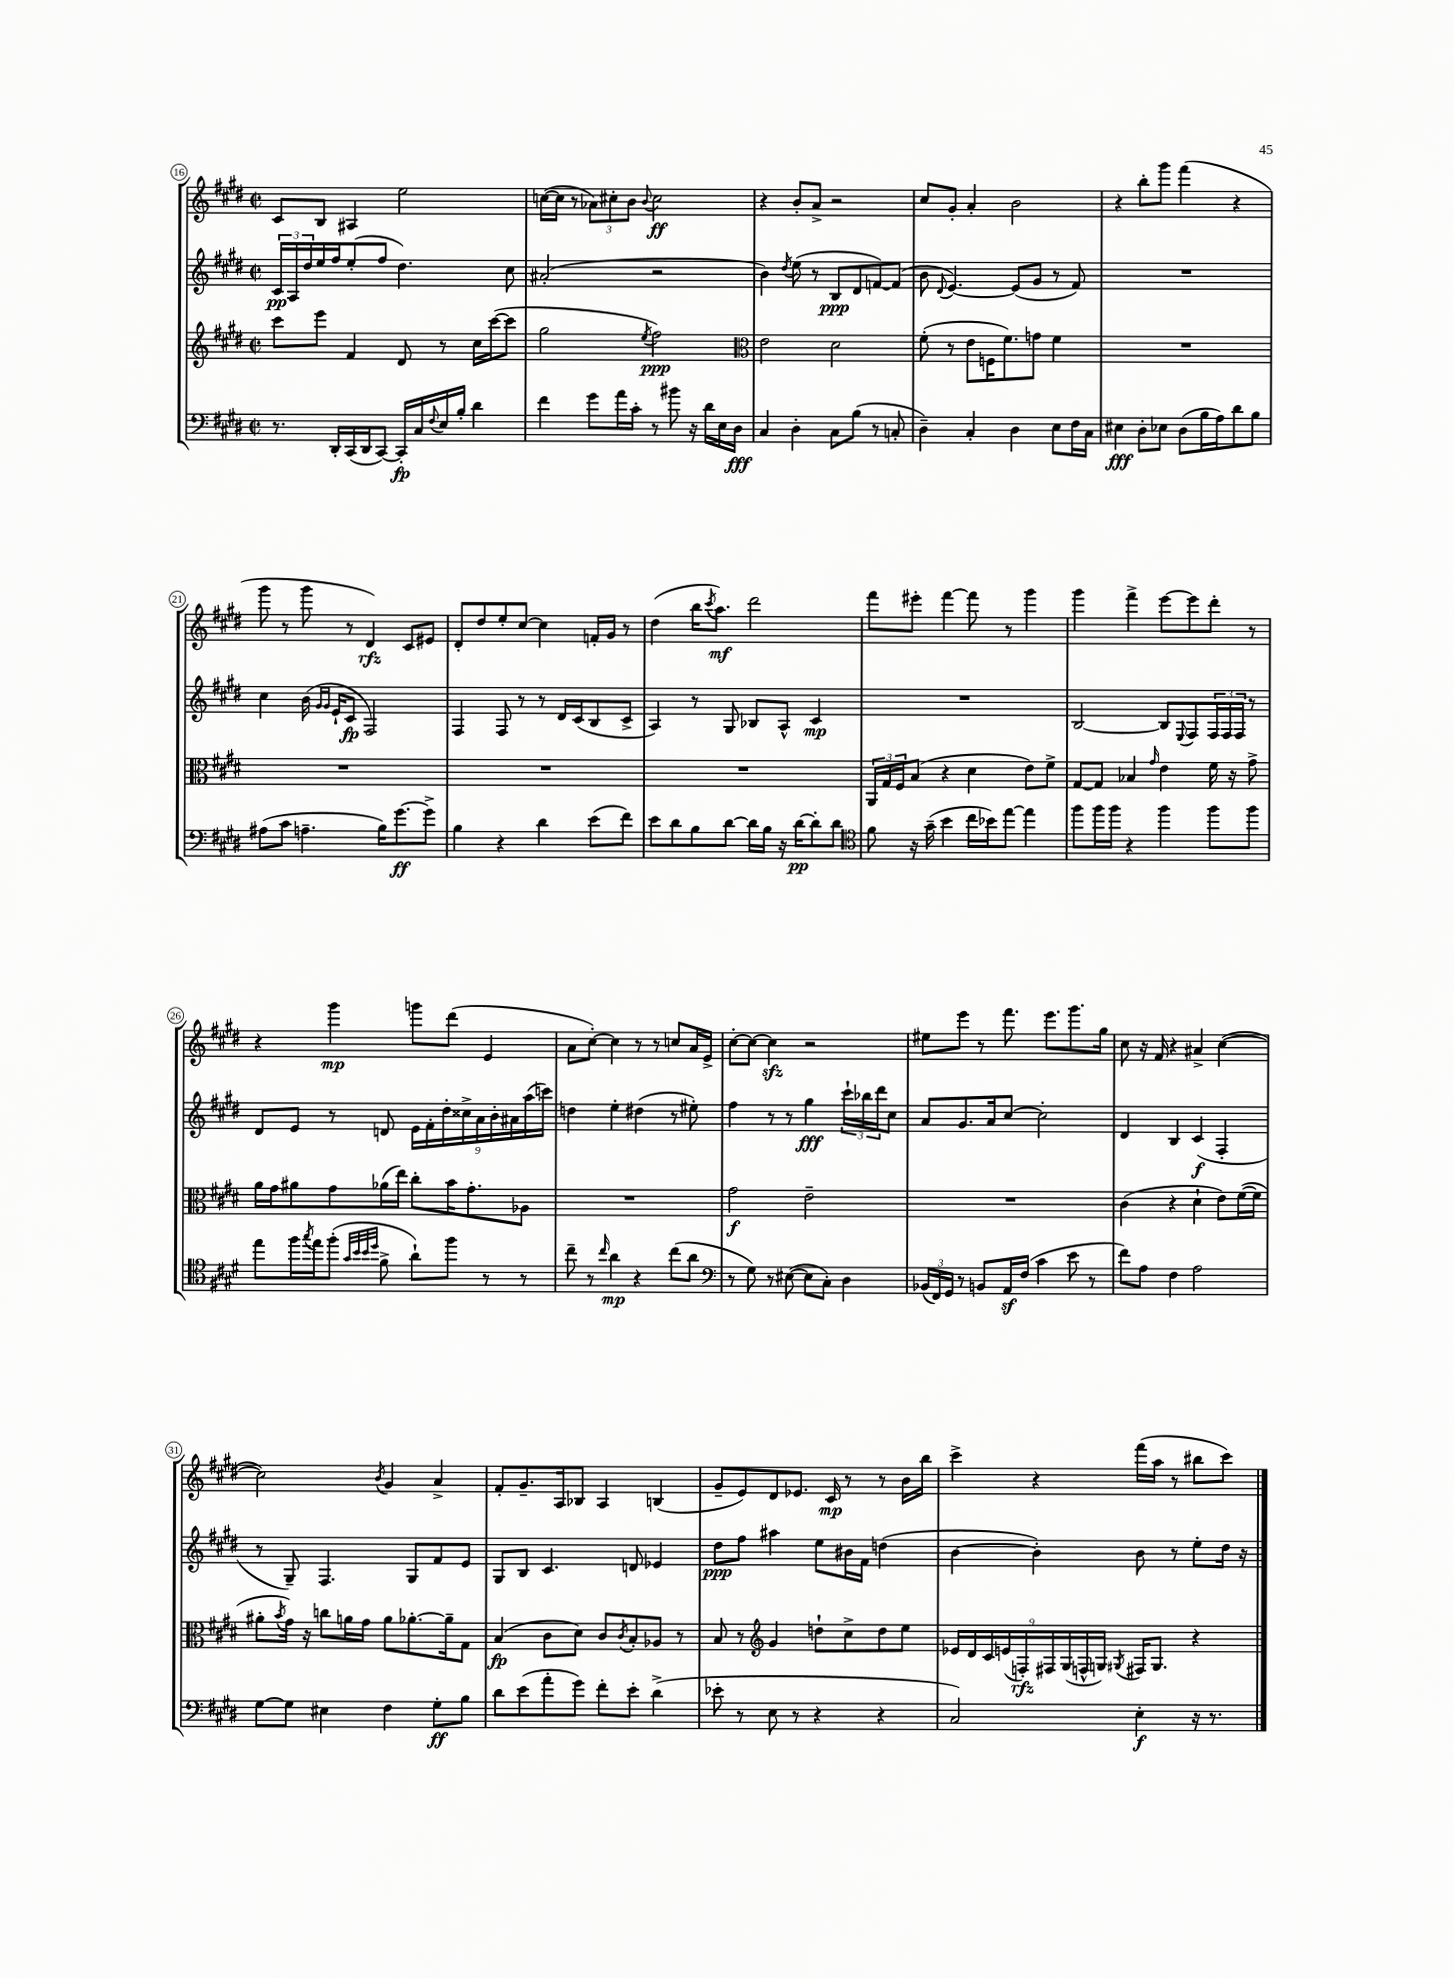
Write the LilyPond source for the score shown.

<<
\new StaffGroup <<
\new Staff = "s0" {
    \clef treble \key e \major \defaultTimeSignature \time 2/2
    cis'8 b8 ais4 e''2 |
    c''16~( c''16 r8 \tuplet 3/2 { aes'8) cis''8-. b'8 } \appoggiatura { b'8 } cis''2\ff |
    r4 b'8-. a'8-> r2 |
    cis''8 gis'8-. a'4-. b'2 |
    r4 b''8-. gis'''8 fis'''4( r4 |
    gis'''8 r8 gis'''8 r8 dis'4\rfz) cis'8 eis'8 |
    dis'8-. dis''8 e''8-. cis''8~ cis''4 f'16-. gis'16 r8 |
    dis''4( b''16 \acciaccatura { cis'''8 } a''8.\mf) dis'''2 |
    fis'''8 eis'''8-. fis'''4~ fis'''8 r8 gis'''4 |
    gis'''4 fis'''4-> e'''8~ e'''8 dis'''8-. r8 |
    r4 gis'''4\mp g'''8 dis'''8( e'4 |
    a'8 cis''8~-.) cis''4 r8 r8 c''8 a'16 e'16-> |
    cis''8~-. cis''8~ cis''4\sfz r2 |
    eis''8 e'''8 r8 fis'''8. e'''8. gis'''8. gis''16 |
    cis''8 r16 fis'16 r4 ais'4-> cis''4~( |
    cis''2) \acciaccatura { b'8 } gis'4 a'4-> |
    fis'8-. gis'8.-- a16 bes8 a4 b4( |
    gis'8-- e'8) dis'8 ees'8. cis'16\mp r8 r8 b'16 b''16 |
    cis'''4-> r4 fis'''16( a''16 r8 bis''8 cis'''8) \bar "|." |
}
\new Staff = "s1" {
    \clef treble \key e \major \defaultTimeSignature \time 2/2
    \tuplet 3/2 { cis'16\pp a16 dis''16 } e''16 fis''16 e''8-.( fis''8 dis''4.) cis''8 |
    ais'2-.( r2 |
    b'4) \acciaccatura { dis''8 } e''8( r8 b8\ppp dis'8 f'8~) f'8( |
    b'8 \appoggiatura { dis'8 } e'4.~) e'8( gis'8 r8 fis'8) |
    R1 |
    cis''4 b'16( \grace { gis'16 gis'16 } e'16-! cis'8\fp fis2) |
    fis4 fis8 r8 r8 dis'16 cis'16( b8 cis'8-> |
    a4) r8 gis8 bes8 a8-^ cis'4\mp |
    R1 |
    b2~ b8 \appoggiatura { e8 } fis8 \tuplet 3/2 { fis16 fis16 fis16 } r8 |
    dis'8 e'8 r8 d'8 \tuplet 9/8 { e'16 fis'16-. dis''16-. cisis''16-> a'16 b'16-. ais'16 a''16( c'''16) } |
    d''4 e''4-. dis''4( r8 eis''8-.) |
    fis''4 r8 r8 gis''4\fff \tuplet 3/2 { cis'''16-! bes''16 dis'''16 } cis''8 |
    a'8 gis'8. a'16 cis''8~ cis''2-. |
    dis'4 b4 cis'4\f( fis4-. |
    r8 gis8--) fis4. gis8 fis'8 e'8 |
    gis8 b8 cis'4. d'8 ees'4 |
    dis''8\ppp fis''8 ais''4 e''8 bis'16 fis'16 d''4( |
    b'4~ b'4-.) b'8 r8 e''8-. dis''16 r16 \bar "|." |
}
\new Staff = "s2" {
    \clef treble \key e \major \defaultTimeSignature \time 2/2
    cis'''8 e'''8 fis'4 dis'8 r8 cis''16 cis'''16~( cis'''8 |
    gis''2 \acciaccatura { e''8 } fis''2\ppp) |
    \clef alto e'2 dis'2 |
    fis'8-.( r8 e'8 f16 fis'8.) g'8 fis'4 |
    R1 |
    R1 |
    R1 |
    R1 |
    \tuplet 3/2 { a,16 gis16 fis16 } b8( r4 dis'4 e'8) fis'8-> |
    gis8~ gis8 bes4 \grace { gis'16 } e'4 fis'16 r16 gis'8-> |
    a'16 gis'16 ais'8 gis'8 aes'16( e''16) cis''8-. b'16 gis'8.-. aes8 |
    R1 |
    gis'2\f e'2-- |
    R1 |
    cis'4( r4 dis'4-! e'8) fis'16~( fis'16 |
    ais'8-. \acciaccatura { b'8 } gis'16) r16 c''8 a'16 gis'16 a'8 aes'8.~-. aes'16-- gis8 |
    b4\fp( cis'8 dis'8) cis'8 \acciaccatura { cis'8 } b8-. aes8 r8 |
    b8 r8 \clef treble gis'4 d''8-! cis''8-> d''8 e''8 |
    \tuplet 9/8 { ees'16 dis'16 cis'16 e'16( f16-.\rfz) fis16 gis16( f16-^ g16) } \acciaccatura { gis8 } fis16 gis8. r4 \bar "|." |
}
\new Staff = "s3" {
    \clef bass \key e \major \defaultTimeSignature \time 2/2
    r8. dis,16-. cis,16( dis,16 cis,8~) cis,16-.\fp cis16 \appoggiatura { fis8 } e16 b16-. dis'4 |
    fis'4 gis'8 a'16 cis'16-. r8 bis'8 r16 dis'16 e16 dis16\fff |
    cis4 dis4-. cis8 b8( r8 c8-. |
    dis4--) cis4-. dis4 e8 fis16 cis16 |
    eis4\fff dis8-. ees8 dis8( b16 a16) dis'8 b8 |
    ais8( cis'8 a4.-- b16) gis'8.~\ff gis'8-> |
    b4 r4 dis'4 e'8( fis'8) |
    e'8 dis'8 b8 dis'8~ dis'16 b16 r16 dis'16~\pp dis'8-. dis'8 |
    \clef tenor fis'8 r16 gis'16--( b'4 cis''16 bes'16) e''8~ e''4 |
    fis''8 fis''16 fis''16 r4 fis''4 fis''8 fis''8 |
    e''8 fis''16 \acciaccatura { gis''8 } e''16 fis''8-.( \grace { gis'32 b'32 b'32 dis''32 } fis'8-> a'8-!) fis''8 r8 r8 |
    cis''8-- r8 \grace { cis''16 } a'4\mp r4 cis''8( a'8 |
    \clef bass r8 gis8) r8 eis8~( eis8 cis8-.) dis4 |
    \tuplet 3/2 { bes,16( fis,16) gis,16 } r8 b,8 a,16\sf fis16( cis'4 e'8 r8 |
    fis'8) a8 fis4 a2 |
    gis8~ gis8 eis4 fis4 gis8-.\ff b8 |
    dis'8 e'8( a'8-. gis'8) fis'8-. e'8-. dis'4->( |
    ees'8-. r8 e8 r8 r4 r4 |
    cis2) e4-.\f r16 r8. \bar "|." |
}
>>
>>
\layout { \context { \Score currentBarNumber = #16 \override BarNumber.stencil = #(make-stencil-circler 0.1 0.3 ly:text-interface::print) } }
